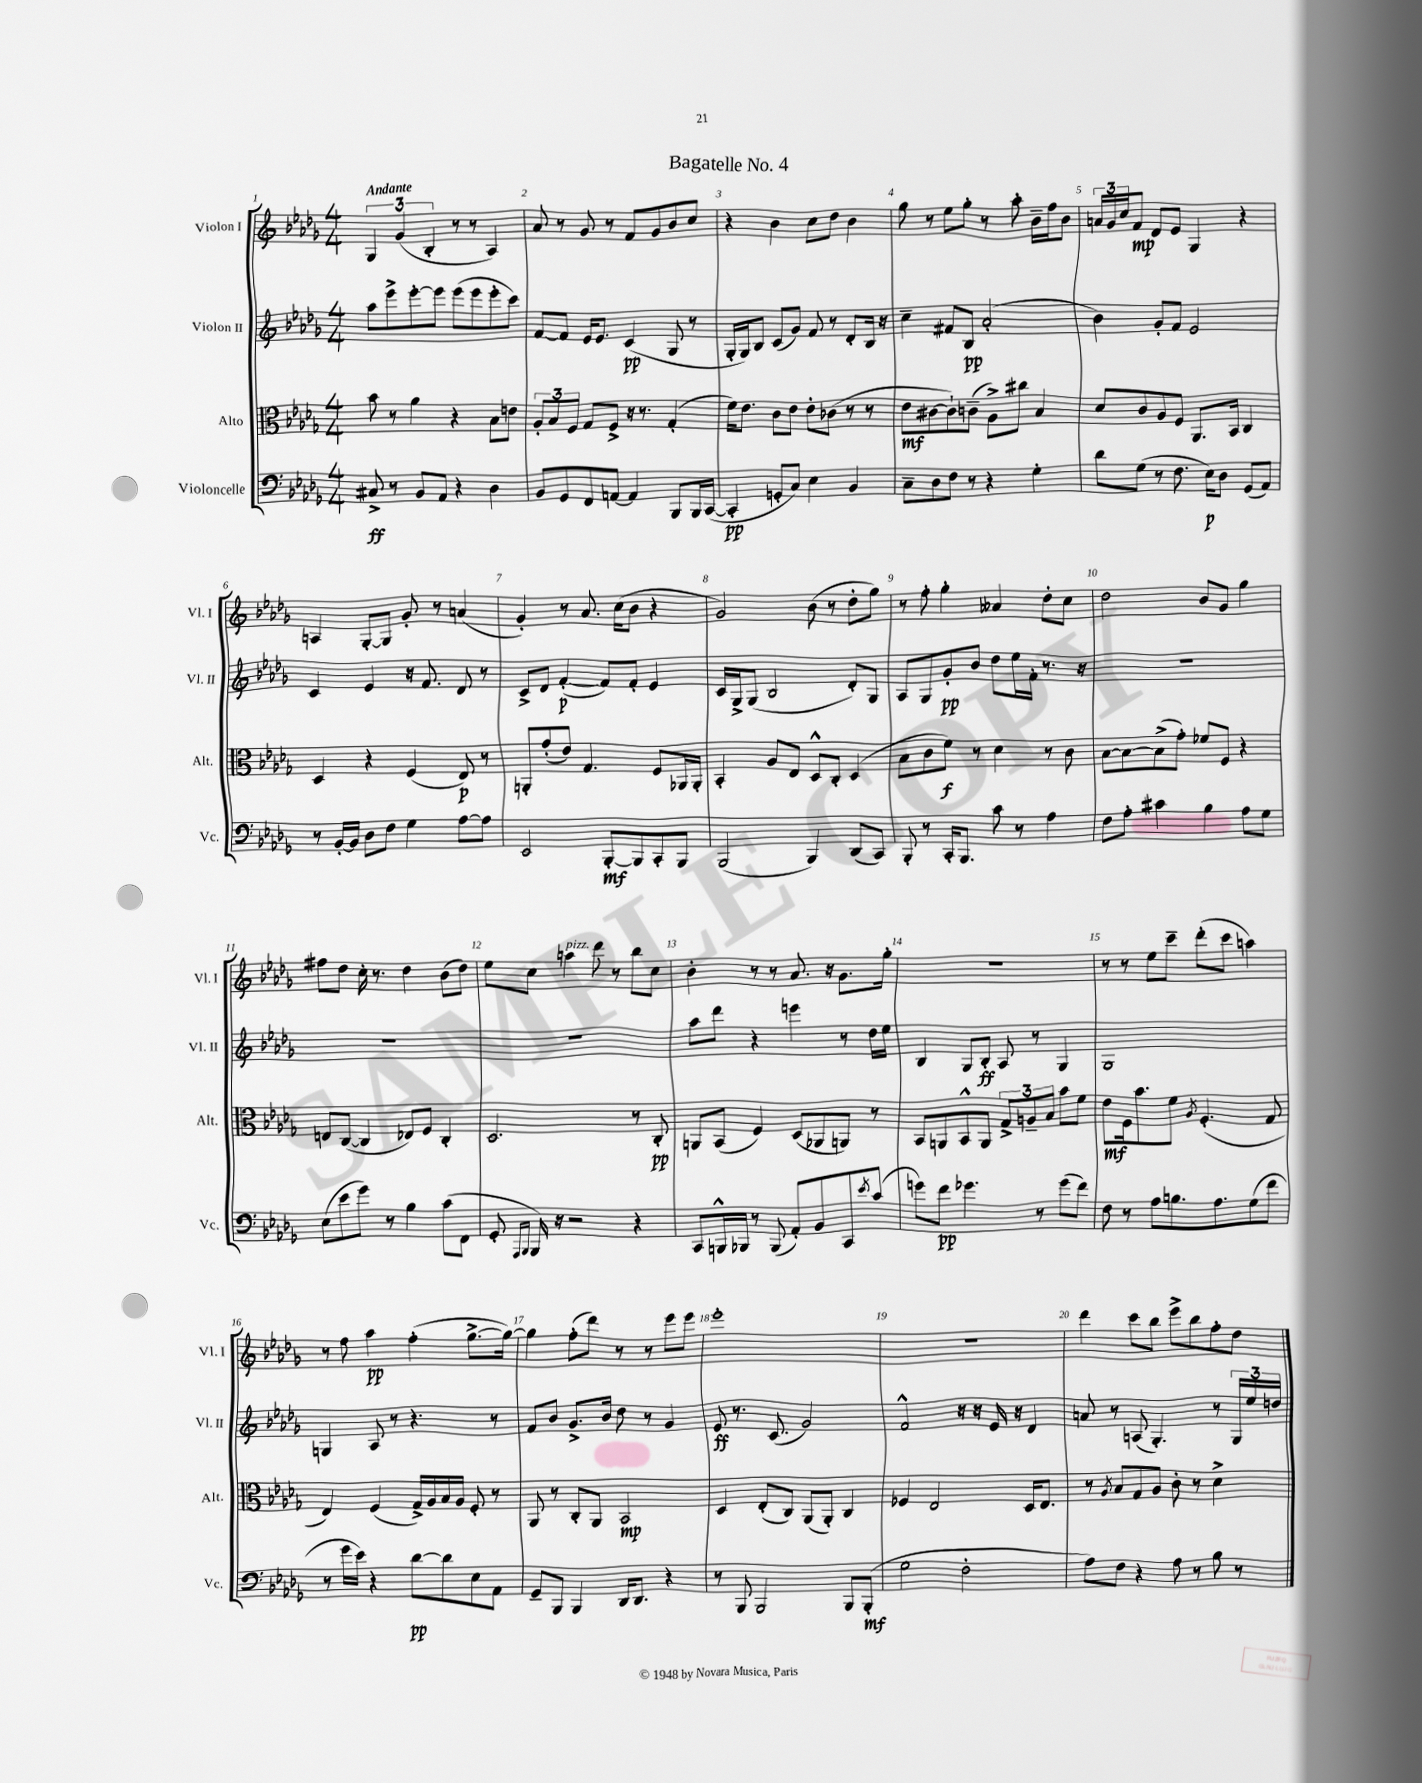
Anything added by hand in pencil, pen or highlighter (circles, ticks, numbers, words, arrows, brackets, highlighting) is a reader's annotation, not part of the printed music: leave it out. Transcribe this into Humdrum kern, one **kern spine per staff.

**kern	**dynam	**kern	**dynam	**kern	**dynam	**kern	**dynam
*part4	*part4	*part3	*part3	*part2	*part2	*part1	*part1
*staff4	*staff4	*staff3	*staff3	*staff2	*staff2	*staff1	*staff1
*I"Violoncelle	*	*I"Alto	*	*I"Violon II	*	*I"Violon I	*
*I'Vc.	*	*I'Alt.	*	*I'Vl. II	*	*I'Vl. I	*
*clefF4	*	*clefC3	*	*clefG2	*	*clefG2	*
*k[b-e-a-d-g-]	*	*k[b-e-a-d-g-]	*	*k[b-e-a-d-g-]	*	*k[b-e-a-d-g-]	*
*M4/4	*	*M4/4	*	*M4/4	*	*M4/4	*
=1	=1	=1	=1	=1	=1	=1	=1
!	!	!	!	!	!	!LO:TX:a:B:t=Andante	!
8C#X^/	ff	8b-\	.	8aa-\L	.	6G-/	.
8r	.	8r	.	8eee-^\	.	.	.
.	.	.	.	.	.	(6g-/	.
8BB-/L	.	4a-\	.	[8eee-'\	.	.	.
.	.	.	.	.	.	6B-'/	.
8AA-/J	.	.	.	8eee-\J]	.	.	.
4r	.	4r	.	(8eee-\L	.	8r	.
.	.	.	.	8eee-\	.	8r	.
4D-\	.	8B-\L	.	8eee-'\	.	4A-/)	.
.	.	8en\J	.	8ccc\J)	.	.	.
=2	=2	=2	=2	=2	=2	=2	=2
8BB-/L	.	12A-'/L	.	[8f/L	.	8a-/	.
.	.	12B-/	.	.	.	.	.
8GG-/	.	.	.	8f/J]	.	8r	.
.	.	12F/J	.	.	.	.	.
8FF/	.	8G-/L	.	16e-/KL	.	8g-/	.
.	.	.	.	8.e-/J	.	.	.
[8AAn/J	.	8F^/J	.	.	.	8r	.
4AA/]	.	16r	.	(4c/	pp	8f/L	.
.	.	8.r	.	.	.	.	.
.	.	.	.	.	.	8g-/	.
8BBB-/L	.	(4G-'/	.	8G-/	.	8b-/	.
16BBB-/L	.	.	.	8r	.	8cc/J	.
([16CC/JJ	.	.	.	.	.	.	.
=3	=3	=3	=3	=3	=3	=3	=3
4CC'/]	pp	16f\KL)	.	16G-'/LL	.	4r	.
.	.	8.e-\J	.	16G-/J)	.	.	.
.	.	.	.	8B-/J	.	.	.
8GGn'/L	.	8c\L	.	(8c/L	.	4b-\	.
8C/J)	.	8e-\J	.	8g-/J)	.	.	.
4E-\	.	8e-'\L	.	8f/	.	8cc\L	.
.	.	(8c-X\J	.	8r	.	8dd-\J	.
4BB-/	.	8r	.	8d-'/L	.	4b-\	.
.	.	8r	.	16B-/Jk	.	.	.
.	.	.	.	16r	.	.	.
=4	=4	=4	=4	=4	=4	=4	=4
8C~\L	.	8e-\L	mf	4cc~\	.	8gg-\	.
8D-\	.	[8c#X\	.	.	.	8r	.
8F\J	.	8c#`\])	.	8f#X/L	.	8ee-\L	.
8r	.	(8cn~\J	.	8B-/J	pp	8gg-'\J	.
4r	.	8A-^\L)	.	(2a-'/	.	8r	.
.	.	8cc#X\J	.	.	.	8aa-'\	.
4G-'\	.	4B-/	.	.	.	16b-~\LL	.
.	.	.	.	.	.	16ff\J	.
.	.	.	.	.	.	8b-\J	.
=5	=5	=5	=5	=5	=5	=5	=5
8d-\L	.	8d-/L	.	4b-\)	.	24an/LL	.
.	.	.	.	.	.	24g-/	.
.	.	.	.	.	.	24cc/J	.
(8G-\J	.	8c/	.	.	.	8f/J	mp
8r	.	8A-/	.	8g-'/L	.	8d-/L	.
8.F\	.	8F/J	.	8f/J	.	8e-/J	.
.	.	8.AA-/L	.	2e-/	.	4G-/	.
16E-\KL)	p	.	.	.	.	.	.
8D-\J	.	.	.	.	.	.	.
.	.	16BB-/Jk	.	.	.	.	.
(8GG-/L	.	4C/	.	.	.	4r	.
8AA-/J)	.	.	.	.	.	.	.
!!LO:LB:g=z
=6	=6	=6	=6	=6	=6	=6	=6
8r	.	4D-/	.	4c/	.	4An/	.
[16BB-'/LL	.	.	.	.	.	.	.
16BB-/JJ]	.	.	.	.	.	.	.
8D-\L	.	4r	.	4e-/	.	[8G-'/L	.
8F\J	.	.	.	.	.	8G-/J]	.
4G-\	.	(4F/	.	16r	.	8g-'/	.
.	.	.	.	8.f/	.	.	.
.	.	.	.	.	.	8r	.
[8A-\L	.	8E-/)	p	8d-/	.	(4an/	.
8A-\J]	.	8r	.	8r	.	.	.
=7	=7	=7	=7	=7	=7	=7	=7
2EE-/	.	8AAn'/L	.	8c^/L	.	4g-'/)	.
.	.	(8g-'/	.	8d-/J	.	.	.
.	.	8e-/J)	.	([4f'/	p	8r	.
.	.	4.G-/	.	.	.	8.a-/	.
[8BBB-'/L	mf	.	.	8f/L])	.	.	.
.	.	.	.	.	.	(16cc\KL	.
8BBB-/]	.	.	.	8f'/J	.	8b-\J	.
8CC'/	.	8F/L	.	4e-/	.	4r	.
8BBB-/J	.	16AA-X/L	.	.	.	.	.
.	.	16AA-'/JJ	.	.	.	.	.
=8	=8	=8	=8	=8	=8	=8	=8
(2BBB-/	.	4BB-'/	.	16c/LL	.	2g-/)	.
.	.	.	.	16G-^/J	.	.	.
.	.	.	.	(8G-/J	.	.	.
.	.	8A-/L	.	2B-/	.	.	.
.	.	8E-/J	.	.	.	.	.
4BBB-/)	.	8D-^^/L	.	.	.	(8b-\	.
.	.	8C'/J	.	.	.	8r	.
(8DD-/L	.	(4D-/	.	8d-'/L)	.	8dd-'\L	.
8CC/J)	.	.	.	8G-/J	.	8gg-\J)	.
=9	=9	=9	=9	=9	=9	=9	=9
8BBB-'/	.	8B-\L	.	8A-/L	.	8r	.
8r	.	8c\	.	8G-/	.	8ff'\	.
16CC'/KL	.	8f\J)	f	8g-'/	pp	4gg-'\	.
8.BBB-/J	.	.	.	.	.	.	.
.	.	8r	.	8b-/J	.	.	.
8c\	.	4d-\	.	8dd-\L	.	4a--X/	.
8r	.	.	.	16ee-\L	.	.	.
.	.	.	.	16f'\JJ	.	.	.
4A-\	.	8r	.	8.r	.	8dd-'\L	.
.	.	8c\	.	.	.	8cc\J	.
.	.	.	.	16r	.	.	.
=10	=10	=10	=10	=10	=10	=10	=10
8F\L	.	[8B-\L	.	1r	.	2dd-\	.
8A-'\J	.	8B-\_	.	.	.	.	.
4c#X\	.	(8B-^\]	.	.	.	.	.
.	.	8g-'\J)	.	.	.	.	.
4B-\	.	8f-X/L	.	.	.	8b-/L	.
.	.	8F/J	.	.	.	8g-/J	.
8A-\L	.	4r	.	.	.	4gg-\	.
8G-\J	.	.	.	.	.	.	.
!!LO:LB:g=z
=11	=11	=11	=11	=11	=11	=11	=11
(8E-\L	.	8En/L	.	1r	.	8ff#X\L	.
8e-\	.	([8C/J	.	.	.	8dd-\J	.
8g-\J)	.	4C/]	.	.	.	16cc'\	.
.	.	.	.	.	.	8.r	.
8r	.	.	.	.	.	.	.
4B-\	.	8E-X/L)	.	.	.	4dd-\	.
.	.	8F/J	.	.	.	.	.
(8c\L	.	4C'/	.	.	.	(8b-\L	.
8FF\J	.	.	.	.	.	8dd-\J)	.
=12	=12	=12	=12	=12	=12	=12	=12
8GG-'/	.	2.D-/	.	1r	.	8ee-\L	.
16qqAAA-/LL	.	.	.	.	.	.	.
16qqBBB-/JJ	.	.	.	.	.	.	.
16BBB-/)	.	.	.	.	.	8cc\J	.
16r	.	.	.	.	.	.	.
!	!	!	!	!	!	!LO:TX:a:i:t=pizz.	!
2r	.	.	.	.	.	4aan\	.
.	.	.	.	.	.	8ddd-\	.
.	.	.	.	.	.	8r	.
4r	.	8r	.	.	.	8bb-\L	.
.	.	8C'/	pp	.	.	8cc\J	.
=13	=13	=13	=13	=13	=13	=13	=13
8CC/L	.	8AAn/L	.	8aa-\L	.	4b-'\	.
16BBBn^^/L	.	(8BB-/J	.	8ddd-\J	.	.	.
16BBB-X/JJ	.	.	.	.	.	.	.
8r	.	4F/)	.	4r	.	8r	.
(8BBB-/	.	.	.	.	.	8r	.
8AA-'/L)	.	(8D-/L	.	4eeen\	.	8.a-/	.
8BB-/	.	8AA-X/	.	.	.	.	.
.	.	.	.	.	.	16r	.
8CC/	.	8AAn/J)	.	8r	.	8.g-\L	.
8qe-/	.	.	.	.	.	.	.
(8c/J	.	8r	.	16dd-\LL	.	.	.
.	.	.	.	16ee-\JJ	.	16gg-'\Jk	.
=14	=14	=14	=14	=14	=14	=14	=14
8gn\L)	.	8BB-/L	.	4B-/	.	1r	.
8f\J	pp	8AAn/	.	.	.	.	.
4.g-X\	.	8BB-^^/	.	8G-/L	.	.	.
.	.	8AA/J	.	8B-'/J	ff	.	.
.	.	12G-^/L	.	8A-/	.	.	.
.	.	12An~/	.	.	.	.	.
8r	.	.	.	8r	.	.	.
.	.	12B-/J	.	.	.	.	.
(8g-\L	.	8b-\L	.	4G-/	.	.	.
8f\J)	.	8f\J	.	.	.	.	.
=15	=15	=15	=15	=15	=15	=15	=15
8F\	.	8e-\L	mf	1G-	.	8r	.
8r	.	16F\k	.	.	.	8r	.
.	.	8.b-\	.	.	.	.	.
8A-\L	.	.	.	.	.	8ee-\L	.
8.Bn\	.	8f\J	.	.	.	8ccc~\J	.
.	.	8qA-/	.	.	.	.	.
.	.	(4.F'/	.	.	.	(8ddd-'\L	.
8.A-\	.	.	.	.	.	.	.
.	.	.	.	.	.	8ccc\J	.
(8G-\	.	.	.	.	.	4aan\)	.
8f\J	.	8G-/	.	.	.	.	.
!!LO:LB:g=z
=16	=16	=16	=16	=16	=16	=16	=16
8r	.	4E-/)	.	4Gn/	.	8r	.
16g-\LL	.	.	.	.	.	8ff\	.
16e-\JJ)	.	.	.	.	.	.	.
4r	.	(4F/	.	8A-/	.	4aa-\	pp
.	.	.	.	8r	.	.	.
[8d-\L	pp	16G-^/LL)	.	4.r	.	(4ff'\	.
.	.	16A-/	.	.	.	.	.
8d-\]	.	16B-/	.	.	.	.	.
.	.	16A-/JJ	.	.	.	.	.
8E-\	.	8F'/	.	.	.	[8.gg-^\L	.
8AA-\J	.	8r	.	8r	.	.	.
.	.	.	.	.	.	16gg-\Jk_)	.
=17	=17	=17	=17	=17	=17	=17	=17
8GG-~/L	.	8AA-/	.	8f/L	.	4gg-\]	.
8BBB-/J	.	8r	.	8b-/J	.	.	.
4BBB-/	.	8C'/L	.	8.g-^/L	.	(8ff'\L	.
.	.	8AA-/J	.	.	.	8ddd-\J)	.
.	.	.	.	16b-/Jk	.	.	.
16DD-/KL	.	2BB-/	mp	8dd-\	.	8r	.
8.DD-/J	.	.	.	.	.	.	.
.	.	.	.	8r	.	8r	.
4r	.	.	.	4g-/	.	8eee-\L	.
.	.	.	.	.	.	8eee-\J	.
=18	=18	=18	=18	=18	=18	=18	=18
8r	.	4D-/	.	8e-/	ff	1eee-'	.
8BBB-/	.	.	.	8.r	.	.	.
2BBB-/	.	(8E-'/L	.	.	.	.	.
.	.	.	.	(8.c/	.	.	.
.	.	8C/J)	.	.	.	.	.
.	.	(8AA-/L	.	2g-/)	.	.	.
.	.	8AA-'/J)	.	.	.	.	.
8BBB-/L	.	4C/	.	.	.	.	.
(8BBB-'/J	mf	.	.	.	.	.	.
=19	=19	=19	=19	=19	=19	=19	=19
2G-\	.	4F-X/	.	2f^^/	.	1r	.
.	.	2E-/	.	.	.	.	.
2F'\	.	.	.	16r	.	.	.
.	.	.	.	16r	.	.	.
.	.	.	.	16e-/	.	.	.
.	.	.	.	16r	.	.	.
.	.	16D-/KL	.	4d-/	.	.	.
.	.	8.E-/J	.	.	.	.	.
=20	=20	=20	=20	=20	=20	=20	=20
8A-\L)	.	8r	.	8an/	.	4ddd-\	.
.	.	8qA-/	.	.	.	.	.
8F\J	.	8B-/L	.	8r	.	.	.
4r	.	8G-/	.	(8An/	.	8ccc\L	.
.	.	8A-/J	.	4.G-'/)	.	8bb-\J	.
8A-\	.	8c'\	.	.	.	8eee-^\L	.
8r	.	8r	.	.	.	8bb-\	.
8B-\	.	4d-^\	.	8r	.	8ff'\	.
8r	.	.	.	24G-/LL	.	8dd-\J	.
.	.	.	.	24ee-/	.	.	.
.	.	.	.	24ddn/JJ	.	.	.
==	==	==	==	==	==	==	==
*-	*-	*-	*-	*-	*-	*-	*-
